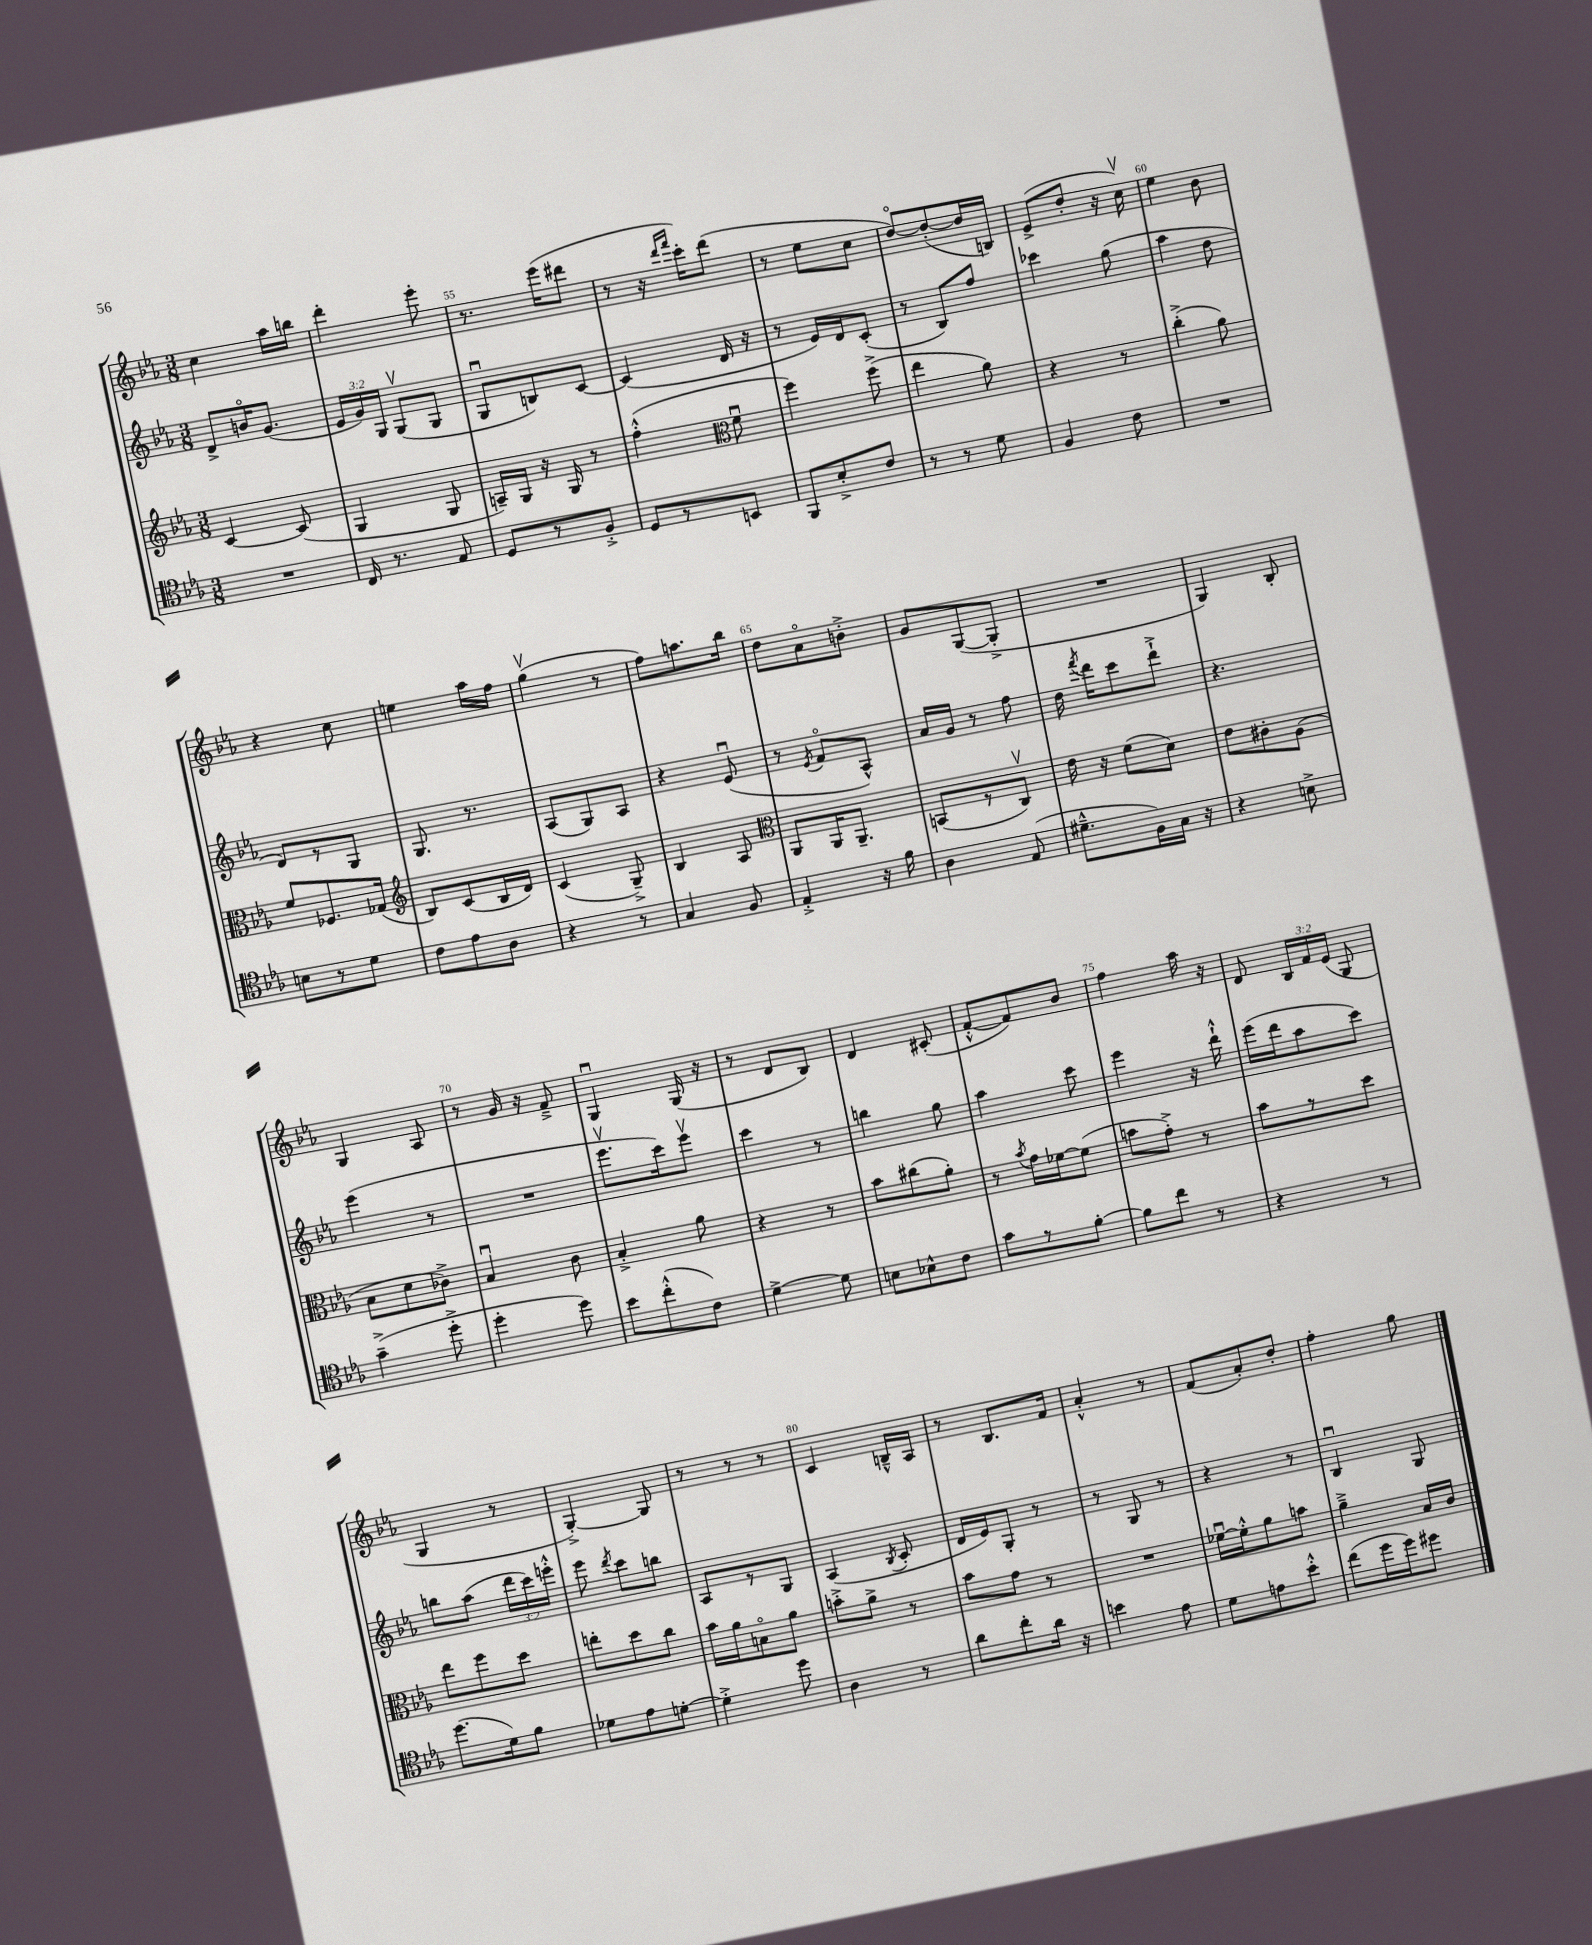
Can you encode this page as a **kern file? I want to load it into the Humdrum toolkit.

**kern	**kern	**kern	**kern
*staff4	*staff3	*staff2	*staff1
*clefC4	*clefG2	*clefG2	*clefG2
*k[b-e-a-]	*k[b-e-a-]	*k[b-e-a-]	*k[b-e-a-]
*M3/8	*M3/8	*M3/8	*M3/8
4.r	[4c	8d^	4cc
.	.	16bo	.
.	.	(8.g	.
.	(8c]	.	16aa-
.	.	.	16bb
=	=	=	=
16C	4G	24e-	4ddd'
.	.	24g)	.
8.r	.	.	.
.	.	24G	.
.	.	(8Gv	.
8E-	8G	8G	8eee-'
=	=	=	=
8D	16A~)	8Gu	8.r
.	16G	.	.
8r	16r	8B)	.
.	16G	.	(16eee-
8F'^	8r	[8c	8ddd#
=	=	=	=
8D	(4ff'^^	(4c]	8r
8r	.	.	16r
.	.	.	16qqddd
.	.	.	16qqfff
.	.	.	16ccc')
*	*clefC3	*	*
8BB	8fu	16d	(8ddd
.	.	16r	.
=	=	=	=
8FF	4ff)	8r	8r
8B-'^	.	16e-)	8ee-
.	.	16d	.
8c	(8ff^	(8c'	8cc
=	=	=	=
8r	4ee-	8r	[8ddo)
8r	.	8B-)	(8dd'_
8d	8a-)	8ff	16dd]
.	.	.	16B)
=	=	=	=
4F	4r	4ccc-	(8e-^
.	.	.	8dd'
8c	8r	(8gg	16r
.	.	.	16ccv)
=	=	=	=
4.r	(4cc'^	4aa-	4ee-
.	8a-)	8dd	8b-
=	=	=	=
8B	8f	8d)	4r
8r	8.F-	8r	.
8d	.	8G	8cc
.	(16G-	.	.
=	=	=	=
*	*clefG2	*	*
8c	8B-)	8.G	4ee
8e-	(8c	.	.
.	.	8.r	.
8A-	16B-	.	16aa-
.	16d)	.	16ff
=	=	=	=
4r	(4c	(8A-	(4ggv
.	.	8G)	.
8r	8G~^)	8A-	8r
=	=	=	=
4G	4B-	4r	8ff)
.	.	.	8.aa
8F	8A-	(8e-u	.
.	.	.	16bb-
=	=	=	=
*	*clefC3	*	*
4E-'^	8AA-	8r	8dd
.	.	8qe-	.
.	16AA-	8fo	8a-o
.	8.AA-~	.	.
16r	.	8A-^^)	8b'^
16f	.	.	.
=	=	=	=
4A-	(8BB	16a-	8g
.	.	16g	.
.	8r	8r	([8G
(8E-	8Cv)	8ff	8G'^]
=	=	=	=
8.d#~^^	16e-	16dd	4.r
.	.	8qfff	.
.	16r	16ddd	.
.	(8f	8ccc	.
16F)	.	.	.
16G	8d)	8ddd`^	.
16r	.	.	.
=	=	=	=
4r	8e-	4.r	4G)
.	8c#'	.	.
8B^	(8A-	.	8B-'
=	=	=	=
(4g~^	8B-	(4eee-	4G
.	8d	.	.
8dd'^	8c-^)	8r	8A-
=	=	=	=
4dd'	4B-u	4.r	8r
.	.	.	16g
.	.	.	16r
8dd)	8c	.	8f~^
=	=	=	=
8b-	4B-'^	8.eee-v	4Gu
(8cc'^^	.	.	.
.	.	16ccc)	.
8c)	8a-	8eee-v	(16G
.	.	.	16r
=	=	=	=
[4d^	4r	4ccc	8r
.	.	.	8d
8d]	8r	8r	8B-)
=	=	=	=
8B	8b-	4bb	4d
8B-^^	(8cc#	.	.
8c	8a-')	8gg	(8c#'
=	=	=	=
8g	8r	4aa-	[8f'^^
.	8qb-	.	.
8r	16g	.	8f])
.	[16f-	.	.
[8f'	(8f-]	8ccc	8b-
=	=	=	=
8f]	8b	4eee-	4ff
8cc	8g'^)	.	.
8r	8r	16r	16aa-
.	.	16ddd`^^	16r
=	=	=	=
4r	8b-	(16eee-	8d
.	.	16ddd	.
.	8r	8aa-	24B-
.	.	.	24f
.	.	.	(24e-
8r	8dd	8ccc)	8G
=	=	=	=
(8.dd	8ee-	8bb	4G
.	8ff	(8aa-	.
16d)	.	.	.
8f	8dd	24ddd	8r
.	.	24ccc)	.
.	.	24eee'^^	.
=	=	=	=
8d-	8ee'	8eee-	[4G'^)
.	.	8qddd	.
8e-	8dd	8ccc	.
[8d'	8cc	8bb	8G]
=	=	=	=
4d'^]	16b-	8A-	8r
.	16a-	.	.
.	8Bo	8r	8r
8dd	8a-	8G	8r
=	=	=	=
4A-	8b'^	(4A-	4c
.	8a-^	.	.
.	.	8qB-	.
8r	8r	8c'	16B~^^
.	.	.	16A-
=	=	=	=
8a-	8b-	16d	8r
.	.	16e-)	.
8cc'	8g	8G'	8.B-
16a-	8r	8r	.
16r	.	.	16f
=	=	=	=
4b	4.r	8r	4a-'^^
.	.	8G	.
8e-	.	8r	8r
=	=	=	=
8d	[16f-u	4r	(8f
.	16f-'^^]	.	.
8e	8a-	.	8a-')
8b-'^^	8b	8r	8dd'
=	=	=	=
(8cc	4a-~^	4B-u	4ff'
16dd	.	.	.
16dd)	.	.	.
8dd#	16B-	8G	8gg
.	16c	.	.
==	==	==	==
*-	*-	*-	*-
